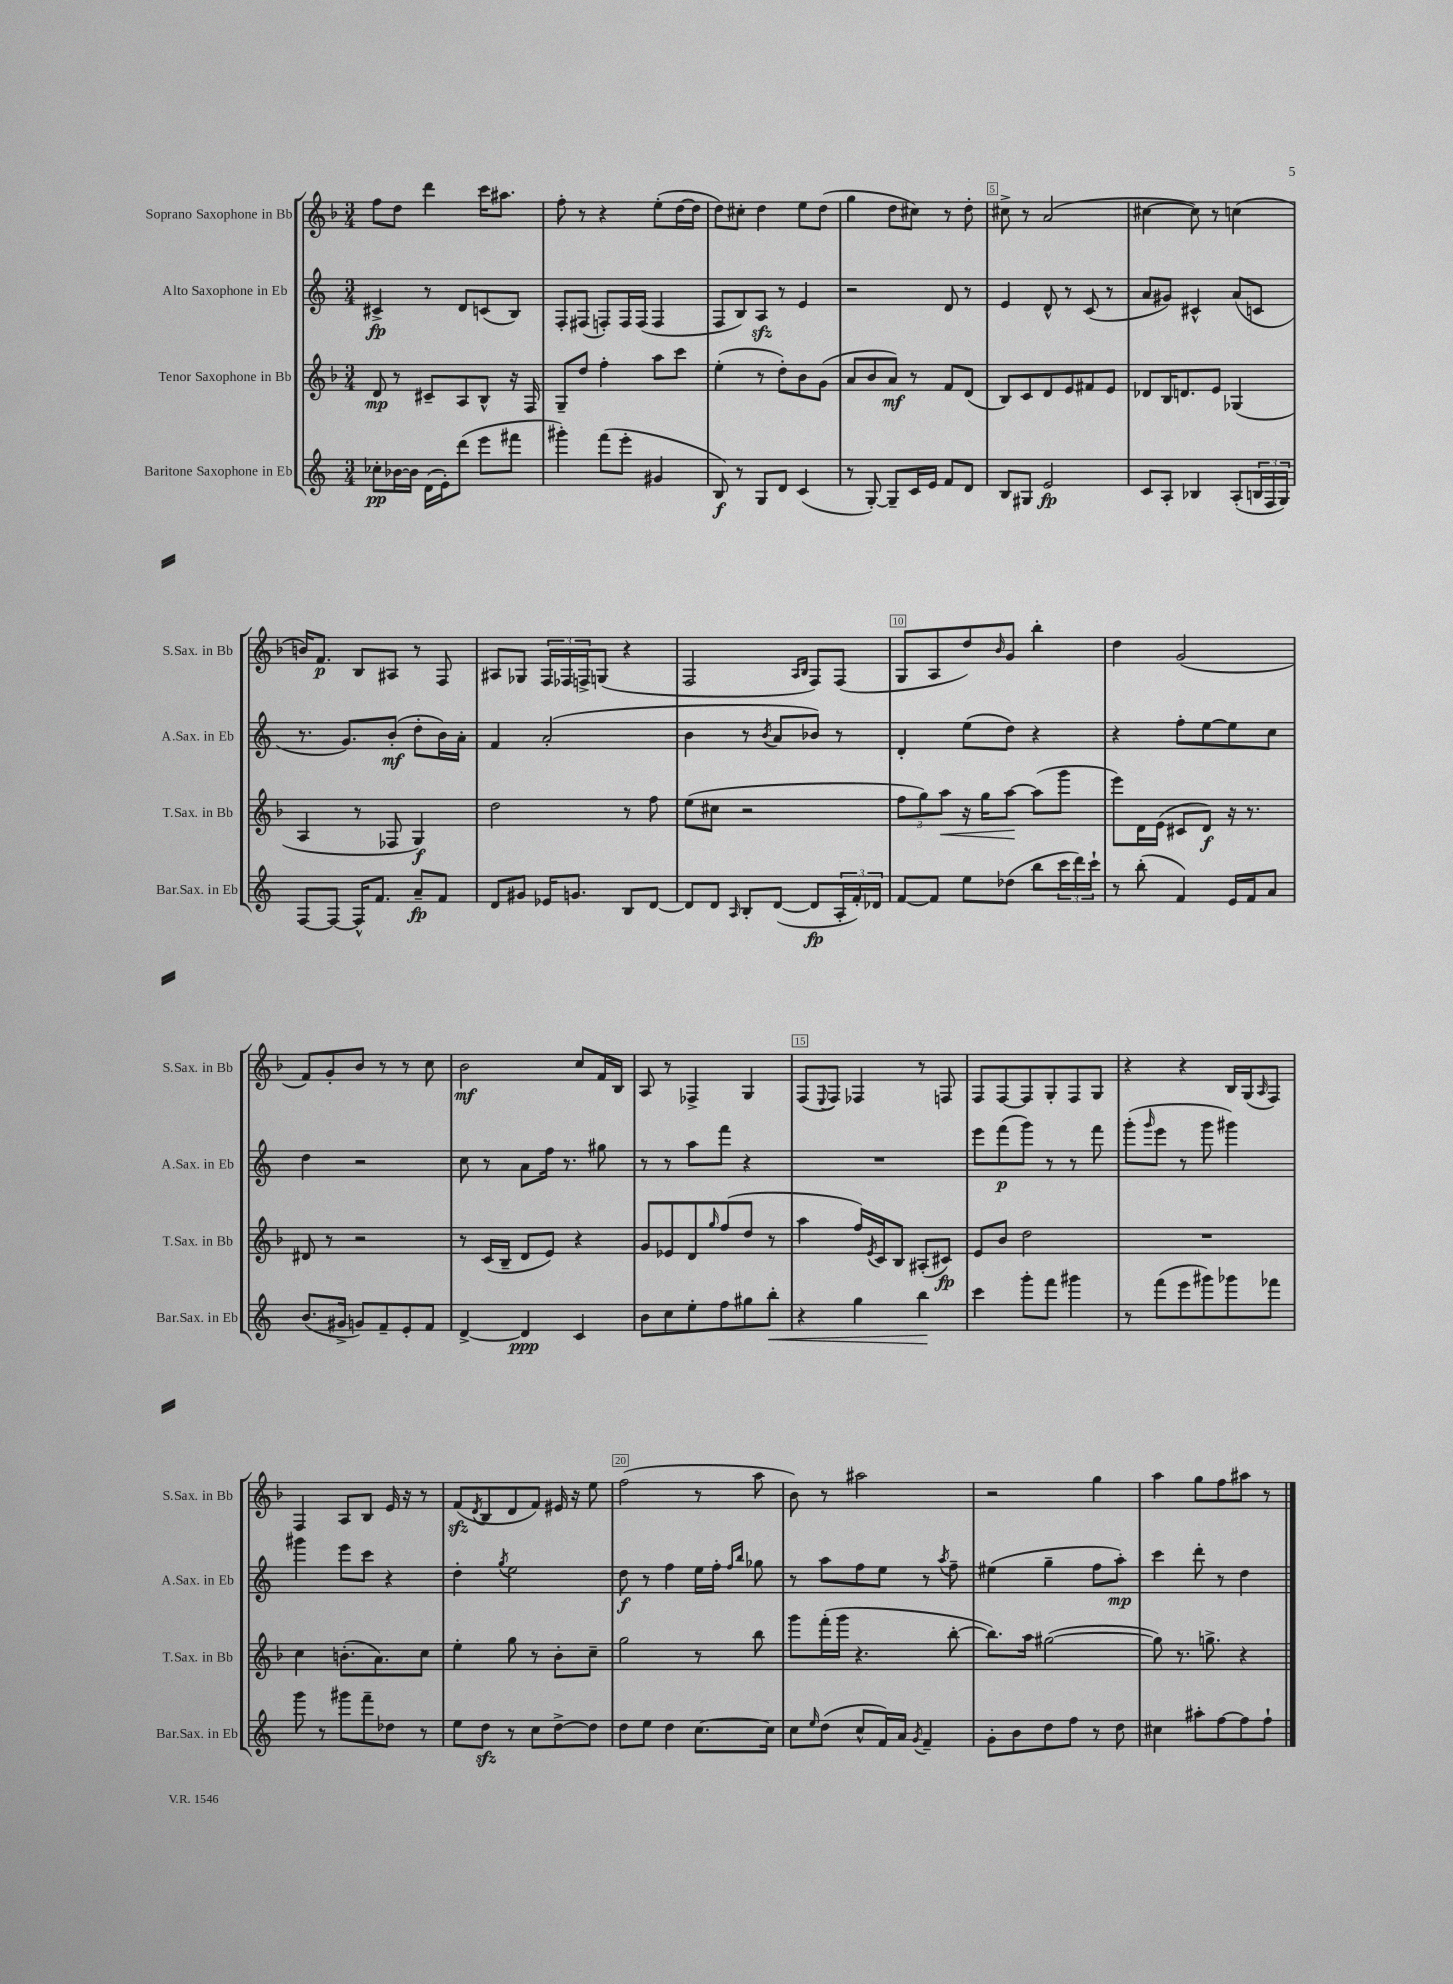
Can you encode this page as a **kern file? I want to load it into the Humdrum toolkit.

**kern	**kern	**kern	**kern
*staff4	*staff3	*staff2	*staff1
*clefG2	*clefG2	*clefG2	*clefG2
*k[]	*k[b-]	*k[]	*k[b-]
*M3/4	*M3/4	*M3/4	*M3/4
8cc-'	8d	4c#^	8ff
[16b-	8r	.	8dd
16b-]	.	.	.
(16d	8c#~	8r	4ddd
16e')	.	.	.
(8ddd	8A	8d	.
8eee	8B-^^	(8c	16ccc
.	.	.	8.aa#
8fff#	16r	8B)	.
.	16F	.	.
=	=	=	=
4ggg#')	8G~	8F'	8ff'
.	8dd	(8F#	8r
(8fff	4ff'	8F')	4r
8eee'	.	16F	.
.	.	(16F	.
4g#	8aa	4F	(8ee'
.	8ccc	.	[16dd
.	.	.	16dd]
=	=	=	=
8B)	(4ee'	8F	8dd)
8r	.	8B)	8cc#'
8G	8r	8A	4dd
8d	8dd')	8r	.
(4c	8b-	4e	8ee
.	(8g	.	(8dd
=	=	=	=
8r	8a	2r	4gg
[8G')	8b-	.	.
8G~]	8a)	.	8dd
16c	8r	.	8cc#)
16e	.	.	.
8f	8f	8d	8r
8d	(8d	8r	8dd'
=	=	=	=
8B	8B-)	4e	8cc#^
8G#	8c	.	8r
2e	8d	8d^^	(2a
.	8e	8r	.
.	8f#	(8c	.
.	8e	8r	.
=	=	=	=
8c	8d-	8a	[4cc#
8A'	16B-	8g#)	.
.	8.d	.	.
4B-	.	4c#^^	8cc#])
.	8e	.	8r
(8A'	(4G-	(8a	(4cc
24B	.	8c	.
24F	.	.	.
24G)	.	.	.
=	=	=	=
[8F	4A	8.r	16b)
.	.	.	8.f
8F_	.	.	.
.	.	8.g)	.
16F^^]	8r	.	8B-
8.f	.	.	.
.	8F-	(8b'	8A#
8a~	4G)	8dd'	8r
8f	.	16b)	8F
.	.	16a'	.
=	=	=	=
8d	2dd	4f	8A#
8g#	.	.	8G-
16e-	.	(2a'	24F
.	.	.	24F-
8.g	.	.	.
.	.	.	24F^
.	.	.	(8G
8B	8r	.	4r
[8d	8ff	.	.
=	=	=	=
8d]	(8ee	4b	2F
8d	8cc#	.	.
16qqA	.	.	.
8B'	2r	8r	.
.	.	8qb	.
([8d	.	8a	.
.	.	.	16qqA
.	.	.	16qqB-
8d]	.	8b-)	8F)
24A'	.	8r	(8F
24f')	.	.	.
24d-	.	.	.
=	=	=	=
[8f	12ff	4d'	8G
.	12gg)	.	.
8f]	.	.	8A
.	12aa	.	.
8ee	16r	(8ee	8dd)
.	16gg	.	.
.	.	.	16qqb-
(8dd-	[8aa	8dd)	8g
8bb	(8aa]	4r	4bb-'
24ccc	8ggg	.	.
24ddd)	.	.	.
24ccc`	.	.	.
=	=	=	=
8r	8eee)	4r	4dd
(8bb'	16d	.	.
.	(16e	.	.
4f)	8c#	8ff'	(2g
.	8d)	[8ee	.
16e	16r	8ee]	.
16f	8.r	.	.
8a	.	8cc	.
=	=	=	=
(8.b	8d#	4dd	8f)
.	8r	.	8g'
16g#^	.	.	.
8g)	2r	2r	8b-
8f~	.	.	8r
8e'	.	.	8r
8f	.	.	8cc
=	=	=	=
[4d^	8r	8cc	2b-
.	(16c	8r	.
.	16B-~	.	.
4d]	8d	8a	.
.	8e)	16ff	.
.	.	8.r	.
4c	4r	.	8cc
.	.	8gg#	16f
.	.	.	16B-
=	=	=	=
8b	8g	8r	8A
8cc	8e-	8r	8r
8ee'	8d	8aa	4F-^
.	16qqgg	.	.
8ff	(8ff	8fff	.
8gg#	8dd	4r	4G
8bb'	8r	.	.
=	=	=	=
4r	4aa	2.r	(8F
.	.	.	8qqE
.	.	.	8F)
4gg	16ff)	.	4F-
.	8qe	.	.
.	16c	.	.
.	8B-	.	.
4bb	(8A#'	.	8r
.	8c#)	.	8F
=	=	=	=
4ccc	8e	8eee	8F
.	8b-	(8fff	[8F
8ggg'	2dd	8ggg)	8F]
8fff	.	8r	8G'
4ggg#	.	8r	8F
.	.	8fff	8G
=	=	=	=
8r	2.r	(8ggg'	4r
.	.	16qqggg	.
(8fff	.	8eee	.
8eee	.	8r	4r
8ggg#)	.	8ggg	.
8ggg-	.	4ggg#)	16B-
.	.	.	(16G
.	.	.	16qqA
8fff-	.	.	8F)
=	=	=	=
8ggg	4cc	4ggg#	4F
8r	.	.	.
8ggg#	(8.b'	8eee	8A
8fff~	.	8ccc	8B-
.	8.a)	.	.
8dd-	.	4r	16e
.	.	.	16r
8r	8cc	.	8r
=	=	=	=
8ee	4ee'	4dd'	(8f
.	.	.	8qd
8dd	.	.	8B-
.	.	8qgg	.
8r	8gg	2ee	8d
8cc	8r	.	8f)
[8dd^	8b-'	.	16e#
.	.	.	16r
8dd]	8cc~	.	8ee
=	=	=	=
8dd	2gg	8dd	(2ff
8ee	.	8r	.
4dd	.	4ff	.
[8.cc	8r	16ee	8r
.	.	16ff'	.
.	.	16qqff	.
.	.	16qqbb	.
.	8bb-	8gg-	8aa
16cc]	.	.	.
=	=	=	=
8cc	8ggg	8r	8b-)
16qqee	.	.	.
(8dd	(16fff'	8aa	8r
.	16ggg	.	.
8cc^^	4.r	8ff	2aa#
16f)	.	8ee	.
16a	.	.	.
8qg	.	.	.
4f~	.	8r	.
.	.	8qaa	.
.	[8bb-'	8ff~	.
=	=	=	=
8g'	8.bb-])	(4ee#	2r
8b	.	.	.
.	16aa	.	.
8dd	([2gg#	4gg~	.
8ff	.	.	.
8r	.	8ff	4gg
8dd	.	8aa')	.
=	=	=	=
4cc#	8gg#])	4ccc	4aa
.	8.r	.	.
8aa#'	.	8ddd'	8gg
.	8.gg^	.	.
[8ff	.	8r	8ff
8ff]	4r	4dd	8aa#
8ff`	.	.	8r
==	==	==	==
*-	*-	*-	*-
